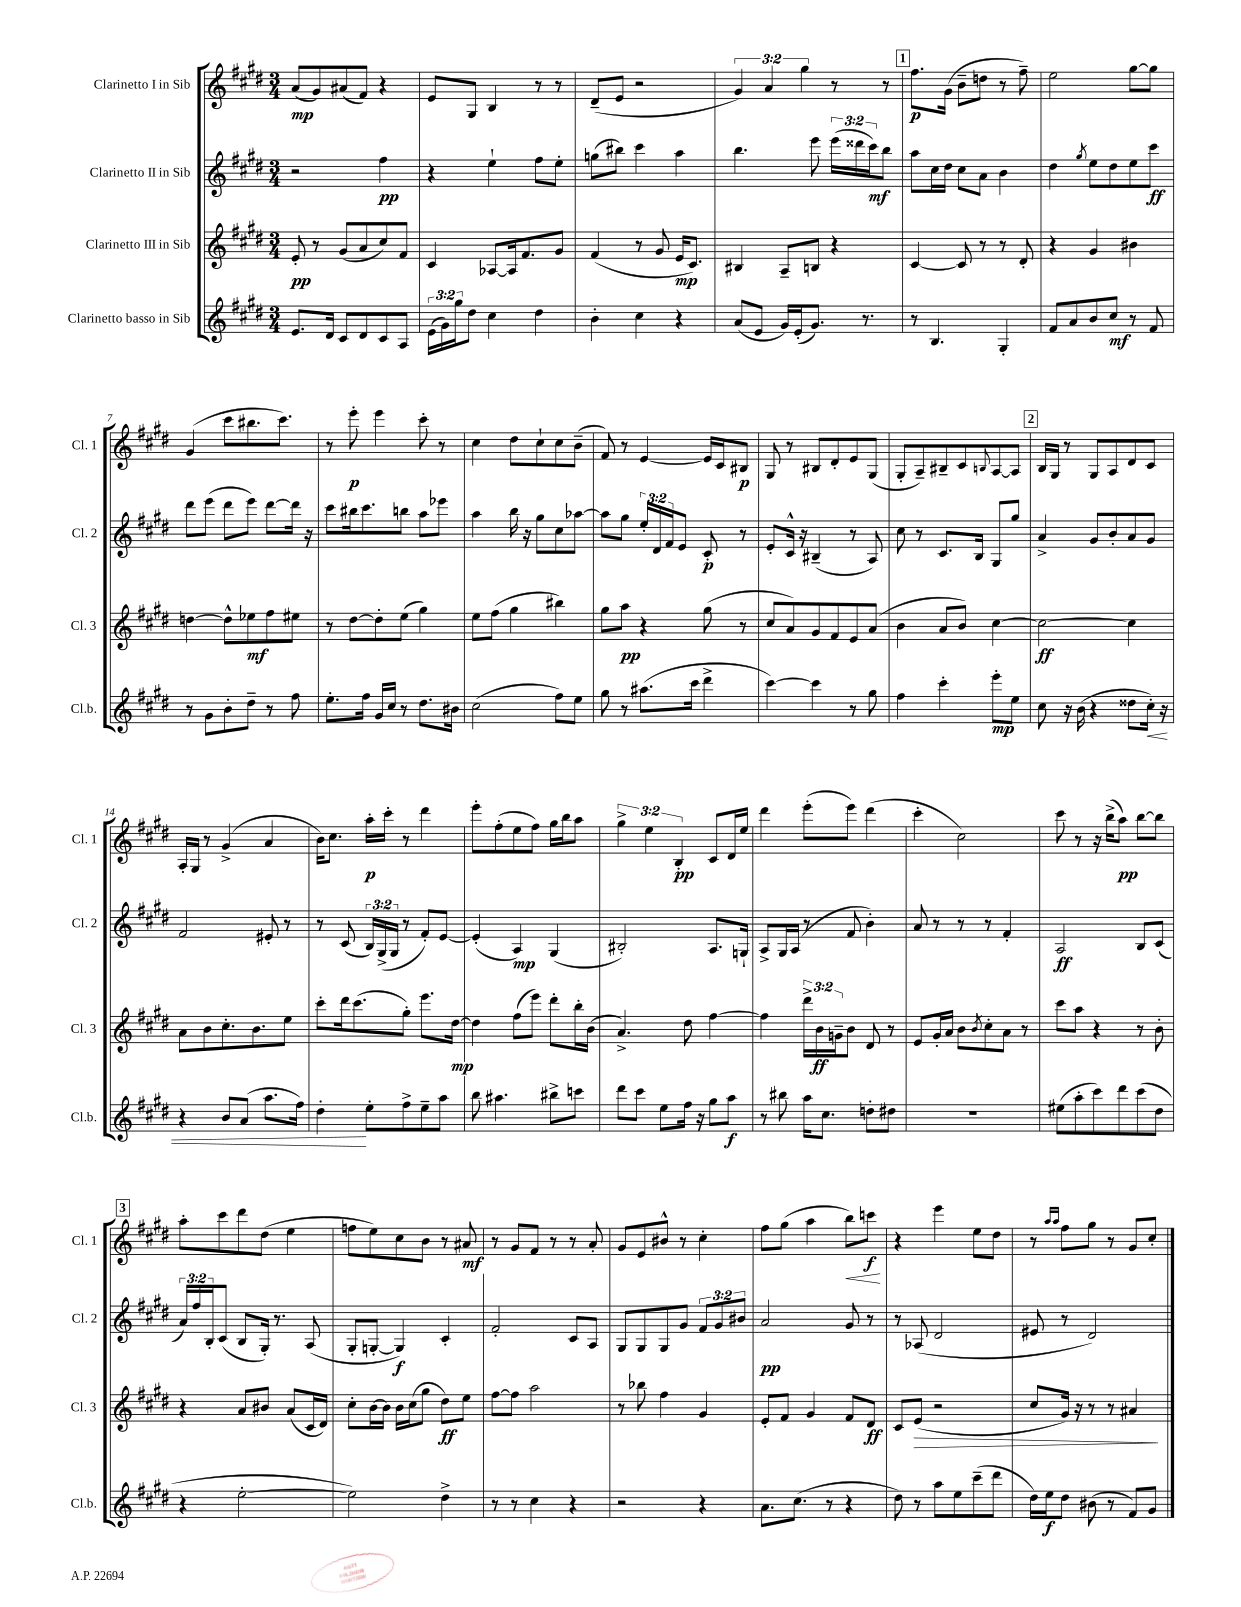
<<
\new StaffGroup <<
\new Staff = "s0" \with { instrumentName = "Clarinetto I in Sib" shortInstrumentName = "Cl. 1" } {
    \clef treble \key e \major \numericTimeSignature \time 3/4 \override Staff.TupletNumber.text = #tuplet-number::calc-fraction-text
    a'8\mp( gis'8) ais'8( fis'8) r4 |
    e'8 gis8 b4 r8 r8 |
    dis'8--( e'8 r2 |
    \tuplet 3/2 { gis'4) a'4 gis''4 } r8 r8 |
    \mark \markup { \box "1" } fis''8.\p gis'16( b'8-- d''8 r8 fis''8--) |
    e''2 gis''8~ gis''8 |
    gis'4( cis'''8 bis''8. cis'''8.) |
    r8 e'''8-.\p e'''4 cis'''8-. r8 |
    cis''4 dis''8 cis''8-! cis''8 b'8--( |
    fis'8) r8 e'4~ e'16 cis'16 bis8\p |
    gis8 r8 bis8 dis'8-. e'8 gis8( |
    gis8-. a8--) bis8-- cis'8 \appoggiatura { b8 } a8~ a8 |
    \mark \markup { \box "2" } b16 gis16 r8 gis8 a8 dis'8 cis'8 |
    a16-. gis16 r8 gis'4->( a'4 |
    b'16) cis''8. a''16-.\p cis'''16-. r8 dis'''4 |
    e'''8-. fis''8-.( e''8 fis''8) gis''16 b''16 a''8 |
    \tuplet 3/2 { gis''4-> e''4 b4-.\pp } cis'8 dis'16 e''16 |
    dis'''4 e'''8-.( e'''8) dis'''4( |
    cis'''4-. cis''2) |
    cis'''8 r8 r16 b''16->( a''8\pp) b''8~ b''8 |
    \mark \markup { \box "3" } a''8-. cis'''8 dis'''8 dis''8( e''4 |
    f''8 e''8) cis''8 b'8 r8 ais'8\mf |
    r8 gis'8 fis'8 r8 r8 a'8-. |
    gis'8 e'8 bis'8-^ r8 cis''4-. |
    fis''8 gis''8( a''4 b''8\<) c'''8\f\! |
    r4 e'''4 e''8 dis''8 |
    r8 \grace { a''16 a''16 } fis''8 gis''8 r8 gis'8 cis''8-. \bar "|." |
}
\new Staff = "s1" \with { instrumentName = "Clarinetto II in Sib" shortInstrumentName = "Cl. 2" } {
    \clef treble \key e \major \numericTimeSignature \time 3/4 \override Staff.TupletNumber.text = #tuplet-number::calc-fraction-text
    r2 fis''4\pp |
    r4 e''4-! fis''8 e''8-. |
    g''8( bis''8) cis'''4 a''4 |
    b''4. e'''8 \tuplet 3/2 { e'''16( disis'''16 cis'''16\mf) } b''8 |
    \mark \markup { \box "1" } a''8 cis''16 dis''16 cis''8 a'8 b'4 |
    dis''4 \acciaccatura { gis''8 } e''8 dis''8 e''8 cis'''8\ff |
    dis'''8 e'''8( dis'''8 e'''8) dis'''8~ dis'''16 r16 |
    cis'''8 bis''16 cis'''8. b''8 a''8 ees'''8 |
    a''4 b''16 r16 gis''8 cis''8 aes''8~ |
    aes''8 gis''8 \tuplet 3/2 { e''16-. dis'16 fis'16 } e'8 cis'8-.\p r8 |
    e'8-. cis'16-^ r16 bis4--( r8 a8) |
    cis''8 r8 cis'8. b16 gis8 gis''8 |
    \mark \markup { \box "2" } a'4-> gis'8 b'8-. a'8 gis'8 |
    fis'2 eis'8-. r8 |
    r8 cis'8( \tuplet 3/2 { b16) gis16->( gis16 } r8 fis'8-.) e'8~ |
    e'4-.( a4\mp) gis4( |
    bis2-.) a8. g16-! |
    a8-> gis16 a16( r8 fis'8 b'4-.) |
    a'8 r8 r8 r8 fis'4-. |
    a2\ff b8 cis'8( |
    \mark \markup { \box "3" } \tuplet 3/2 { a'16) fis''16 b16-. } cis'8( b8 gis16-.) r8. a8( |
    gis8-. g8~-. g4\f) cis'4-. |
    fis'2-. cis'8 a8 |
    gis8 gis8 gis8 gis'8 \tuplet 3/2 { fis'8 gis'8 bis'8 } |
    a'2\pp gis'8 r8 |
    r8 aes8( dis'2 |
    eis'8 r8 dis'2) \bar "|." |
}
\new Staff = "s2" \with { instrumentName = "Clarinetto III in Sib" shortInstrumentName = "Cl. 3" } {
    \clef treble \key e \major \numericTimeSignature \time 3/4 \override Staff.TupletNumber.text = #tuplet-number::calc-fraction-text
    e'8-.\pp r8 gis'8( a'8 cis''8) fis'8 |
    cis'4 aes8~ aes16 fis'8. gis'8 |
    fis'4( r8 gis'8 e'16\mp cis'8.) |
    bis4 a8-- b8 r4 |
    \mark \markup { \box "1" } cis'4~ cis'8 r8 r8 dis'8-. |
    r4 gis'4 bis'4 |
    d''4~ d''8-^ ees''8\mf fis''8 eis''8 |
    r8 dis''8~ dis''8-. e''8( gis''4) |
    e''8 fis''8( gis''4 bis''4) |
    gis''8 a''8\pp r4 gis''8( r8 |
    cis''8 a'8) gis'8 fis'8 e'8 a'8( |
    b'4 a'8 b'8) cis''4~ |
    \mark \markup { \box "2" } cis''2~\ff cis''4 |
    a'8 b'8 cis''8.-. b'8. e''8 |
    cis'''8-. dis'''16 cis'''8.( gis''8-.) e'''8. dis''16~\mp |
    dis''4 fis''8( e'''8) dis'''8-. b''16-. b'16( |
    a'4.->) dis''8 fis''4~ |
    fis''4 \tuplet 3/2 { dis'''16-> b'16\ff g'16-- } b'8 dis'8 r8 |
    e'8 gis'16-. a'16 b'8 \acciaccatura { b'8 } cis''8-. a'8 r8 |
    cis'''8 a''8 r4 r8 b'8-. |
    \mark \markup { \box "3" } r4 a'8 bis'8 a'8( cis'16 dis'16) |
    cis''8-. b'16~ b'16 b'16 cis''16( gis''8 dis''8\ff) e''8 |
    fis''8~ fis''8 a''2 |
    r8 bes''8 fis''4 gis'4 |
    e'8-. fis'8 gis'4 fis'8 dis'8\ff |
    cis'8 e'8\>( r2 |
    cis''8 gis'16) r16 r8 r8 ais'4\! \bar "|." |
}
\new Staff = "s3" \with { instrumentName = "Clarinetto basso in Sib" shortInstrumentName = "Cl.b." } {
    \clef treble \key e \major \numericTimeSignature \time 3/4 \override Staff.TupletNumber.text = #tuplet-number::calc-fraction-text
    e'8. dis'16 cis'8 dis'8 cis'8 a8 |
    \tuplet 3/2 { e'16( gis'16) gis''16 } dis''8 cis''4 dis''4 |
    b'4-. cis''4 r4 |
    a'8( e'8 gis'16) e'16-.( gis'8.) r8. |
    \mark \markup { \box "1" } r8 b4. gis4-. |
    fis'8 a'8 b'8 cis''8\mf r8 fis'8 |
    r8 gis'8 b'8-. dis''8-- r8 fis''8 |
    e''8.-. fis''16 gis'16 cis''16 r8 dis''8. bis'16 |
    cis''2( fis''8) e''8 |
    gis''8 r8 ais''8.( cis'''16 dis'''4-> |
    cis'''4~) cis'''4 r8 gis''8 |
    fis''4 cis'''4-. e'''8-.\mp e''8 |
    \mark \markup { \box "2" } cis''8 r16 b'16( r4 disis''8 cis''16-.\<) r16 |
    r4 b'8 a'8( a''8. fis''16) |
    dis''4-.\! e''8-. fis''8-> e''8-- a''8 |
    b''8 ais''4. bis''8-> c'''8 |
    dis'''8 cis'''8 e''8 fis''16 r16 gis''8 a''8\f |
    r8 bis''8 a''16 cis''8. d''8-. dis''8 |
    R2. |
    eis''8( a''8-. cis'''8) dis'''8 cis'''8( dis''8 |
    \mark \markup { \box "3" } r4 e''2~-. |
    e''2) dis''4-> |
    r8 r8 cis''4 r4 |
    r2 r4 |
    a'8. cis''8.( r8 r4 |
    dis''8) r8 a''8 e''8 cis'''8--( dis'''8 |
    dis''16) e''16\f dis''8 bis'8( r8 fis'8) gis'8 \bar "|." |
}
>>
>>
